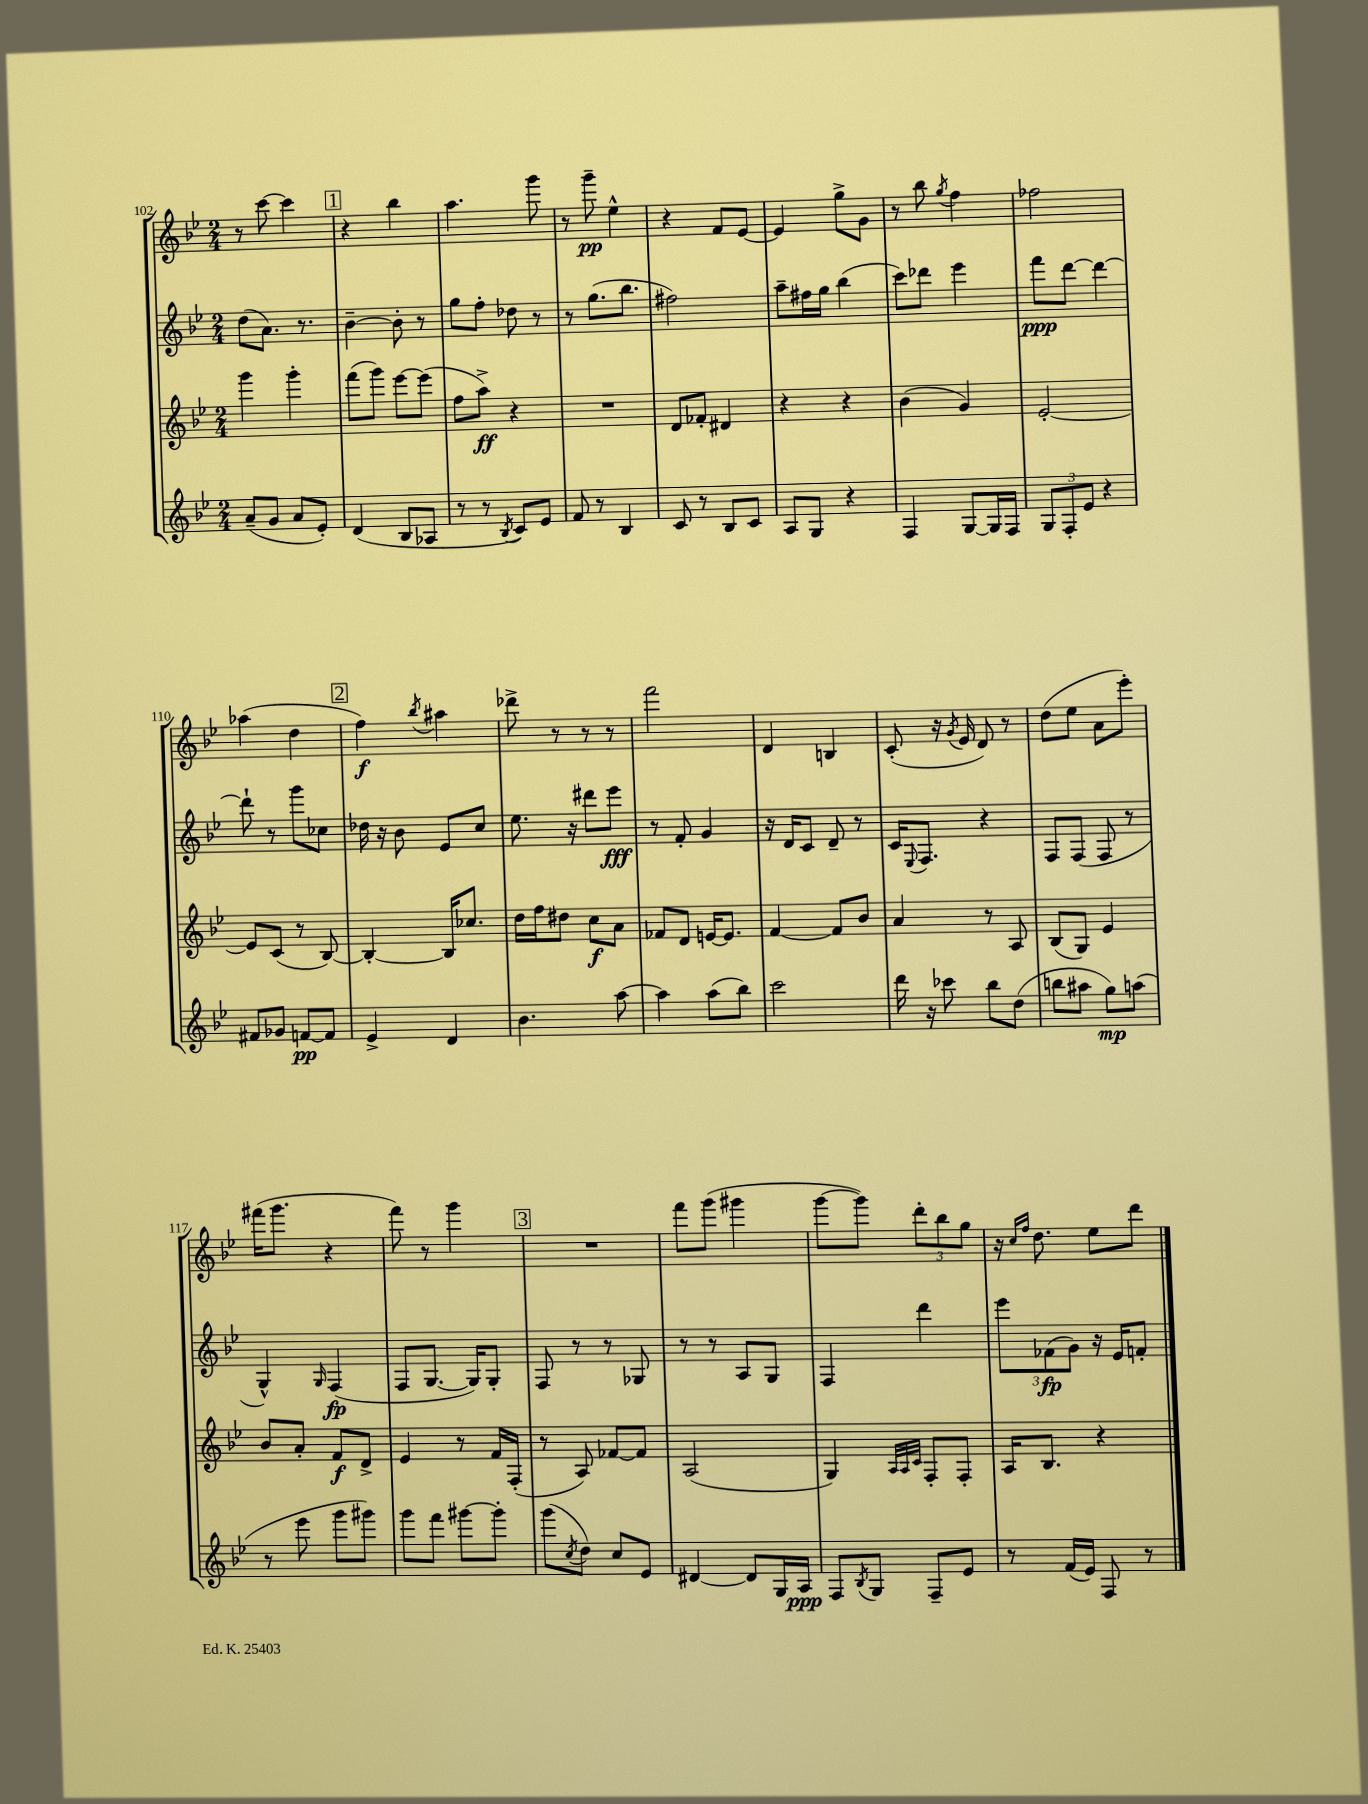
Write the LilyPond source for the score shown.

<<
\new StaffGroup <<
\new Staff = "s0" {
    \clef treble \key bes \major \numericTimeSignature \time 2/4
    r8 c'''8~ c'''4 |
    \mark \markup { \box "1" } r4 bes''4 |
    a''4. g'''8 |
    r8 g'''8--\pp ees''4-^ |
    r4 f'8 ees'8~ |
    ees'4 g''8-> g'8 |
    r8 bes''8 \acciaccatura { g''8 } f''4 |
    fes''2 |
    aes''4( d''4 |
    \mark \markup { \box "2" } f''4\f) \acciaccatura { bes''8 } ais''4 |
    des'''8-> r8 r8 r8 |
    f'''2 |
    d'4 b4 |
    c'8-.( r16 \acciaccatura { g'8 } ees'16 d'8) r8 |
    d''8( ees''8 a'8 ees'''8-.) |
    fis'''16( g'''8. r4 |
    f'''8) r8 g'''4 |
    \mark \markup { \box "3" } R2 |
    f'''8 g'''8( gis'''4 |
    g'''8~ g'''8) \tuplet 3/2 { d'''8-. bes''8 g''8 } |
    r16 \grace { c''16 f''16 } d''8. ees''8 d'''8 \bar "|." |
}
\new Staff = "s1" {
    \clef treble \key bes \major \numericTimeSignature \time 2/4
    d''8( a'8.) r8. |
    \mark \markup { \box "1" } bes'4~-- bes'8-. r8 |
    g''8 f''8-. des''8 r8 |
    r8 g''8.( bes''8. |
    fis''2) |
    a''8-- fis''16 g''16 bes''4( |
    c'''8) des'''8 ees'''4 |
    f'''8\ppp d'''8~ d'''4~ |
    d'''8-! r8 g'''8 ces''8 |
    \mark \markup { \box "2" } des''16 r16 bes'8 ees'8 c''8 |
    ees''8. r16 dis'''8 ees'''8\fff |
    r8 f'8-. g'4 |
    r16 d'16 c'8 d'8-- r8 |
    c'16 \appoggiatura { ees8 } f8. r4 |
    f8 f8( f8 r8 |
    g4-^) \grace { g16 } f4\fp( |
    f8 g8.~ g16) g8-. |
    \mark \markup { \box "3" } f8 r8 r8 ges8 |
    r8 r8 a8 g8 |
    f4 d'''4 |
    \tuplet 3/2 { ees'''8 fes'8\fp( g'8) } r16 ees'16 f'8-. \bar "|." |
}
\new Staff = "s2" {
    \clef treble \key bes \major \numericTimeSignature \time 2/4
    g'''4 g'''4-. |
    \mark \markup { \box "1" } f'''8( g'''8) ees'''8~ ees'''8( |
    f''8 a''8->\ff) r4 |
    R2 |
    d'8 fes'8-. dis'4 |
    r4 r4 |
    bes'4( g'4) |
    ees'2~-. |
    ees'8 c'8( r8 bes8~) |
    \mark \markup { \box "2" } bes4~-. bes16 ces''8. |
    d''16 f''16 dis''8 c''8\f a'8 |
    fes'8 d'8 e'16~ e'8. |
    f'4~ f'8 bes'8 |
    a'4 r8 a8 |
    bes8( g8) ees'4 |
    bes'8 a'8-. f'8\f d'8-> |
    ees'4 r8 f'16 f16-.( |
    \mark \markup { \box "3" } r8 a8) fes'8~ fes'8 |
    a2( |
    g4) \grace { a32 a32 c'32 } f8-. f8-. |
    a16 bes8. r4 \bar "|." |
}
\new Staff = "s3" {
    \clef treble \key bes \major \numericTimeSignature \time 2/4
    a'8--( g'8 a'8 ees'8-.) |
    \mark \markup { \box "1" } d'4( bes8 aes8 |
    r8 r8 \acciaccatura { bes8 } c'8) ees'8 |
    f'8 r8 bes4 |
    c'8 r8 bes8 c'8 |
    a8 g8 r4 |
    f4 g8~ g16 f16 |
    \tuplet 3/2 { g8 f8-. ees'8 } r4 |
    fis'8 ges'8 f'8~\pp f'8 |
    \mark \markup { \box "2" } ees'4-> d'4 |
    bes'4. a''8~ |
    a''4 a''8( bes''8) |
    c'''2 |
    d'''16 r16 ces'''8 bes''8 d''8( |
    b''8 ais''8 g''8\mp) a''8( |
    r8 ees'''8 g'''8 gis'''8) |
    g'''8 f'''8 gis'''8~ gis'''8-. |
    \mark \markup { \box "3" } g'''8( \acciaccatura { c''8 } d''8) c''8 ees'8 |
    dis'4~ dis'8 g16 a16\ppp |
    f8 \acciaccatura { bes8 } g8 f8-- ees'8 |
    r8 f'16( ees'16) f8 r8 \bar "|." |
}
>>
>>
\layout { \context { \Score currentBarNumber = #102 } }
